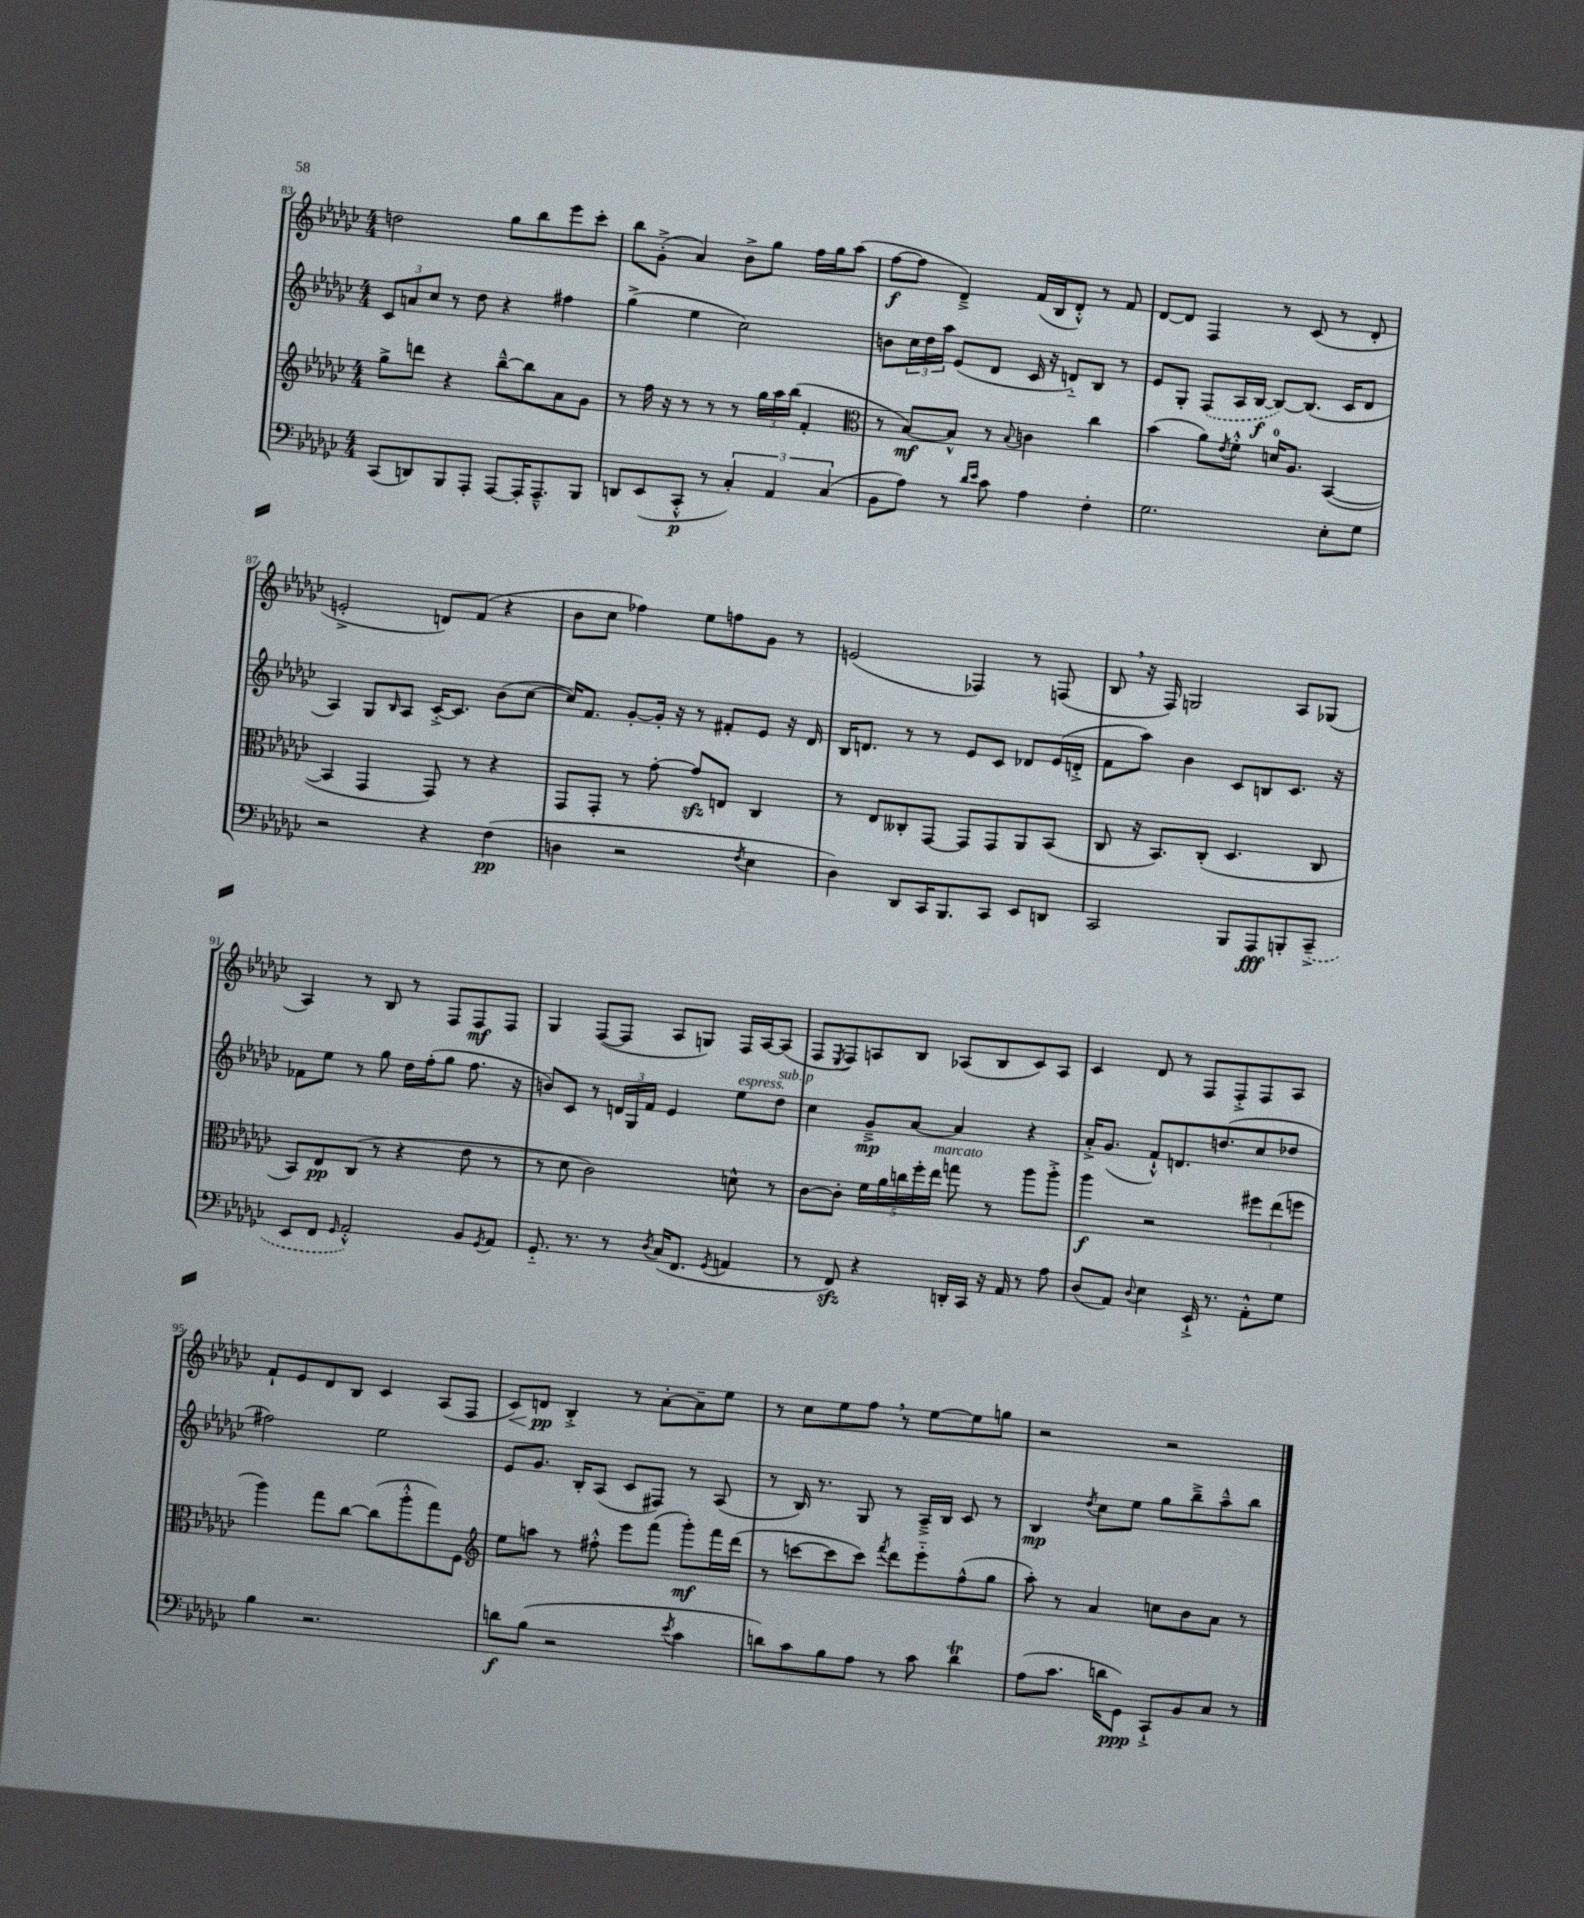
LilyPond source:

<<
\new StaffGroup <<
\new Staff = "s0" {
    \clef treble \key ges \major \numericTimeSignature \time 4/4
    d''2 ges''8 bes''8 ees'''8 ces'''8-. |
    bes''8 ges'8-.->( aes'4) bes'8-> ges''8 f''16 ges''16 aes''8( |
    f''8~\f f''8 des'4--->) f'16( bes16 des'8-.-^) r8 f'8 |
    des'8~ des'8 f4 r8 ces'8( r8 des'8-. |
    e'2-.-> d'8) f'8( r4 |
    bes'8 ces''8 fes''4) ees''8 f''8 ges'8 r8 |
    e'2( fes4) r8 f8( |
    bes8 \breathe r16 f16) g2 aes8 ges8( |
    aes4) r8 bes8 r8 f8 f8\mf f8 |
    ges4 f8~( f8 aes8 g8) f16 aes16~ aes8( |
    f8 \acciaccatura { ees8 } f8) a8 bes8 aes8( bes8 ces'8) aes8 |
    ces'4 des'8 r8 f8 f8-.-> f8 aes8 |
    f'8-! ees'8 des'8 bes8 ces'4 aes8( f8 |
    ces'8\<) d'8\pp\! bes4-.-> r8 aes'8~-. aes'8-- ees''8 |
    r8 ces''8 ees''8 f''8 \breathe r8 ees''8~ ees''8 g''8 |
    r2 r2 \bar "|." |
}
\new Staff = "s1" {
    \clef treble \key ges \major \numericTimeSignature \time 4/4
    \tuplet 3/2 { ces'8 a'8 ces''8 } r8 des''8 r4 fis''4 |
    ges''4->( ees''4 ces''2) |
    b'8 \tuplet 3/2 { ces''16 des''16 aes''16 } ees'8( des'8 ces'16 r16 d'8-_) bes8 r8 |
    ees'8 ges8-. \once \slurDashed f8( aes16 bes16~\f bes8~) bes8.( ces'16 des'8 |
    aes4) ges8 \grace { bes16 } aes8 ces'16~-.-> ces'8. bes'8( ces''8~ |
    ces''16) f'8. ges'8~-. ges'16-. r16 r8 fis'8-. ees'8 r16 des'16 |
    bes16 d'8. r8 r8 ees'8 ces'8 des'8 ees'16( d'16-.-> |
    f'8 aes''8) bes'4 ces'8 b8 ces'8. r16 |
    fes'8 ees''8 r8 ges''8 des''16 f''16-.( ges''8 f''8. r16 |
    b'8) ces'8 r8 \tuplet 3/2 { d'16 ges16 f'16 } ees'4 ees''8^\markup { \italic "espress." } des''8^\markup { \italic "sub. p" } |
    ces''4 ges'8--->\mp aes'8~ aes'4 r4 |
    aes'16-.-> ges'8.( f'8-!-^) d'8. d''8.( ces''8 des''8 |
    fis''2) ees''2 |
    ees'8 ges'8. bes16-. aes8( ces'8 fis8) r8 aes8( |
    r8 bes16) r8. ges8 r8 aes16---> bes16 ces'8 r8 |
    bes4\mp \acciaccatura { des''8 } ces''8 ees''8 ges''8 bes''8---> aes''8---^ bes''8 \bar "|." |
}
\new Staff = "s2" {
    \clef treble \key ges \major \numericTimeSignature \time 4/4
    ges''8-> d'''8 r4 bes''8~---^ bes''8 aes'8 ges'8 |
    r8 f''16 r16 r8 r8 r8 \tuplet 3/2 { ges''16 aes''16 bes''16( } f'4-. |
    \clef alto r8 bes8~\mf) bes8-^ r8 \appoggiatura { bes8 } c'4 ces''4 |
    bes'4( aes'8) \acciaccatura { ees'8 } f'8-.-^ d'16-0 aes8. bes,4~( |
    bes,4 ges,4 ges,8) r8 r4 |
    ges,8 ges,8-. r8 ges'8~-. ges'8\sfz e8 ces4 |
    r8 ees8 ceses8-. ges,8~ ges,8 ges,8 aes,8 bes,8( |
    ces8 r16 bes,8.) ces8-.( des4. ces8 |
    bes,8) ees8\pp ces8( r8 r4 ees'8 r8 |
    r8 des'8 ces'2) d'8-^ r8 |
    ces'8~ ces'8-. \tuplet 5/4 { f'16 aes'16 c''16 f''16-. ees''16^\markup { \italic "marcato" } } g''8 r8 aes''8 aes''8-.-> |
    aes''4\f r2 \tuplet 3/2 { fis''8 ees''8( f''8 } |
    aes''4) ges''8 ces''8~ ces''8( aes''8-.-^ ges''8) f8 |
    \clef treble ees''8 a''8 r8 fis''8-.-^ ees'''8 f'''8( ges'''8-.\mf) f'''16 des'''16( |
    r8 c'''8~ c'''8 c'''8) \acciaccatura { f'''8 } des'''8 ees'''8-_ f''8-^( ges''8 |
    aes''8-.) r8 aes'4 c''8 bes'8 aes'8 r8 \bar "|." |
}
\new Staff = "s3" {
    \clef bass \key ges \major \numericTimeSignature \time 4/4
    ces,8( d,8) bes,,8 aes,,8-. aes,,8~ aes,,16-. aes,,8.---^ bes,,8 |
    d,8 ees,8( ces,8-.-^\p r8 \tuplet 3/2 { ces4-.) aes,4 ces4( } |
    bes,8 aes8) r8 \grace { des'16 ees'16 } ces'8 aes4 f4-. |
    ges2. ees8-. ges8 |
    r2 r4 f4\pp( |
    d4 r2 \acciaccatura { f8 } ees4 |
    des4) des,8 ces,16 bes,,8. ces,8 ees,8 d,8 |
    ces,2 bes,,8 aes,,8\fff b,,8-. \once \slurDashed ces,8--->( |
    ees,8 f,8 \grace { ges,16 } aes,2-.-^) bes,8 \acciaccatura { ges,8 } aes,8 |
    ges,8.-_ r8. r8 \acciaccatura { des8 } ces16( f,8. \acciaccatura { ges,8 } a,4 |
    r8 f,8\sfz) r4 d,16-. ces,16 r16 aes,16 r8 aes8 |
    des8( aes,8) \appoggiatura { des8 } ees4 ees,16-!-> r8. aes,8-.-^ ges8 |
    bes4 r2. |
    d'8\f bes8( r2 \acciaccatura { ees'8 } ces'4 |
    d'8) ces'8 bes8 aes8 r8 ces'8 d'4\trill |
    aes8( ces'8. d'16 ges,8\ppp) ces,8-!-> bes,8 ces8 r8 \bar "|." |
}
>>
>>
\layout { \context { \Score currentBarNumber = #83 } }
